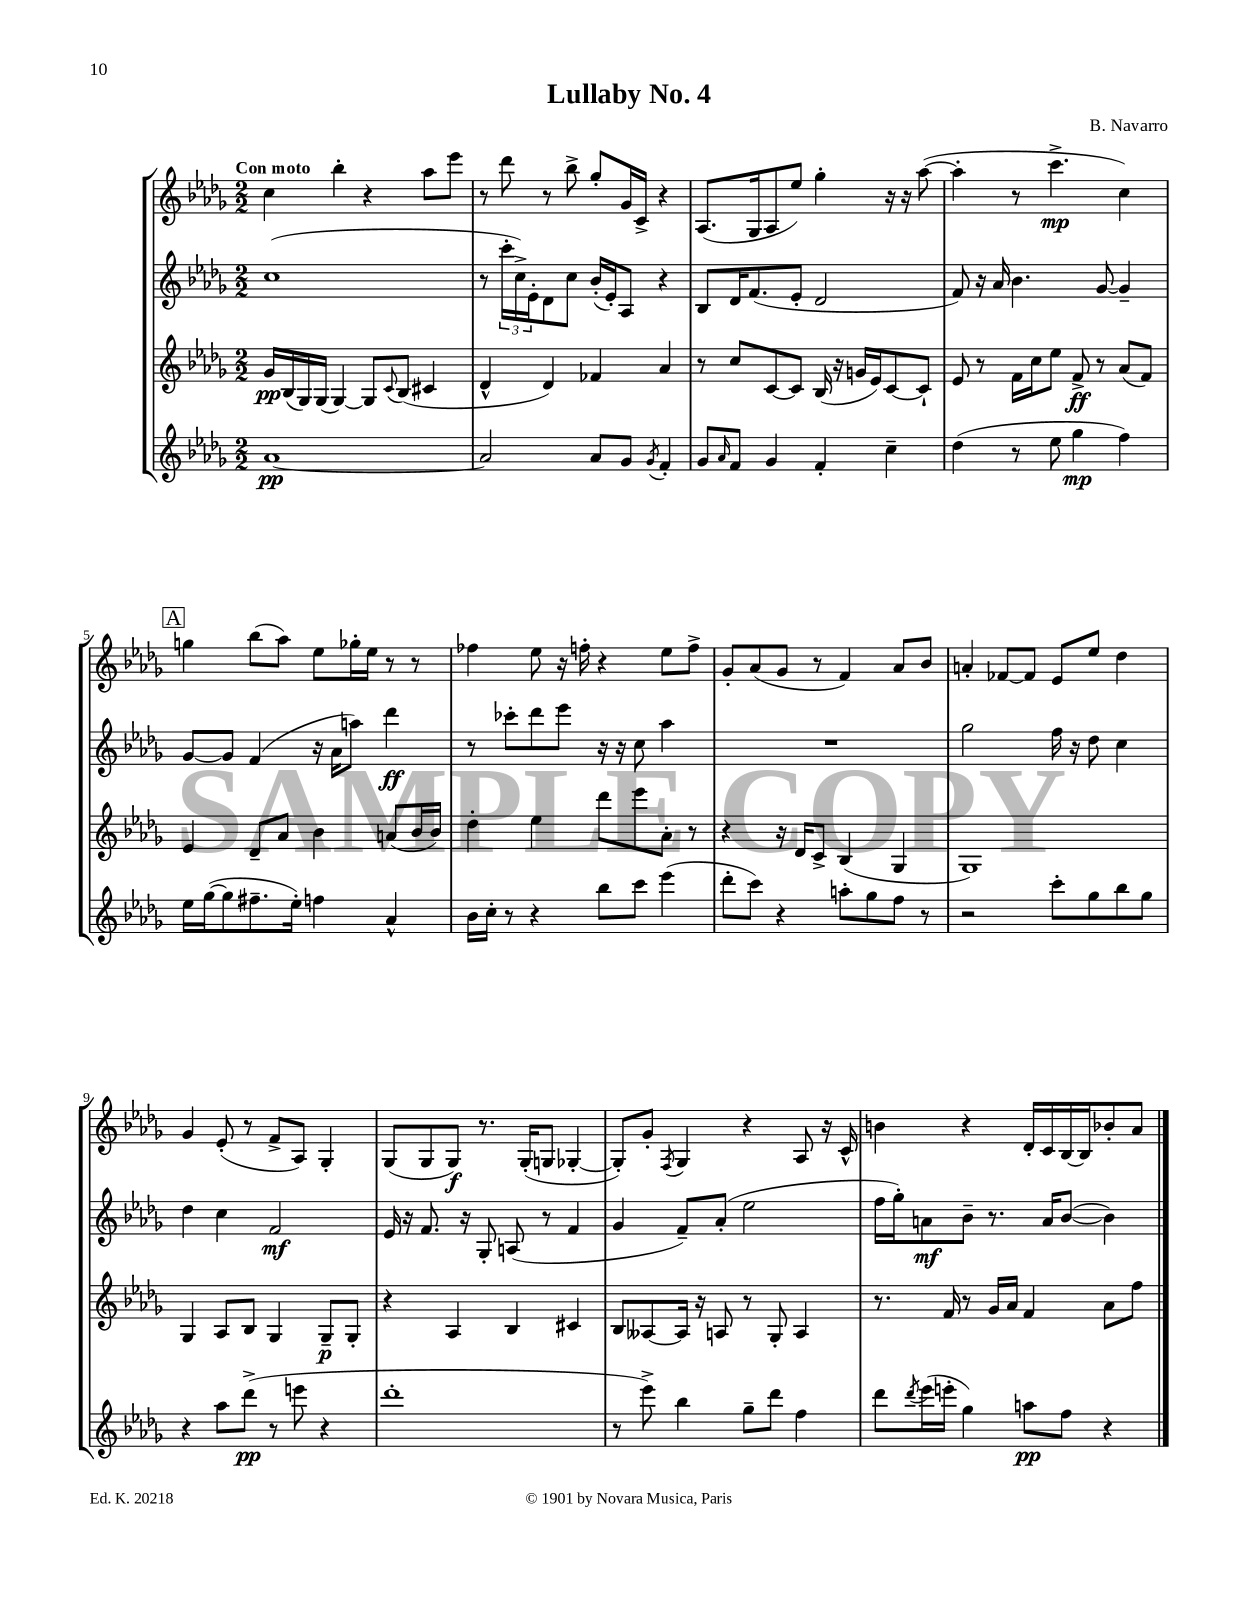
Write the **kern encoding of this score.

**kern	**kern	**kern	**kern
*staff4	*staff3	*staff2	*staff1
*clefG2	*clefG2	*clefG2	*clefG2
*k[b-e-a-d-g-]	*k[b-e-a-d-g-]	*k[b-e-a-d-g-]	*k[b-e-a-d-g-]
*M2/2	*M2/2	*M2/2	*M2/2
[1a-	16g-	(1cc	4cc
.	(16B-	.	.
.	16G-)	.	.
.	(16G-	.	.
.	[4G-)	.	4bb-'
.	8G-]	.	4r
.	8qqc	.	.
.	(8B-	.	.
.	4c#	.	8aa-
.	.	.	8eee-
=	=	=	=
2a-]	4d-^^	8r	8r
.	.	24ccc'	8ddd-
.	.	24cc^)	.
.	.	24e-'	.
.	4d-)	8d-	8r
.	.	8cc	8bb-^
8a-	4f-	(16b-'	8gg-'
.	.	16e-')	.
8g-	.	8A-	16g-
.	.	.	16c^
8qg-	.	.	.
4f'	4a-	4r	4r
=	=	=	=
8g-	8r	8B-	(8.A-
16qqa-	.	.	.
8f	8cc	16d-	.
.	.	(8.f	16G-
4g-	[8c	.	8A-
.	8c]	8e-'	8ee-)
4f'	(16B-	2d-	4gg-'
.	16r	.	.
.	16g	.	.
.	16e-)	.	.
4cc~	[8c	.	16r
.	.	.	16r
.	8c`]	.	([8aa-
=	=	=	=
(4dd-	8e-	8f)	4aa-']
.	8r	16r	.
.	.	16a-	.
8r	16f	4.b-	8r
.	16cc	.	.
8ee-	8ee-	.	4.ccc^
4gg-	8f^	.	.
.	8r	[8g-	.
4ff)	(8a-	4g-~]	4cc)
.	8f)	.	.
=	=	=	=
16ee-	4e-	[8g-	4gg
([16gg-	.	.	.
8gg-]	.	8g-]	.
8.ff#~	8d-~	(4f	(8bb-
.	8a-	.	8aa-)
16ee-')	.	.	.
4ff	4b-	16r	8ee-
.	.	16a-	.
.	.	8aa)	16gg-'
.	.	.	16ee-
4a-^^	(8a	4ddd-	8r
.	16b-	.	8r
.	16b-)	.	.
=	=	=	=
16b-	4dd-'	8r	4ff-
16cc'	.	.	.
8r	.	8ccc-'	.
4r	4ee-	8ddd-	8ee-
.	.	8eee-	16r
.	.	.	16ff'
8bb-	8ddd-	16r	4r
.	.	16r	.
8ccc	8eee-	8cc	.
(4eee-	8a-'	4aa-	8ee-
.	8r	.	8ff^
=	=	=	=
8ddd-'	4r	1r	8g-'
8ccc)	.	.	(8a-
4r	16r	.	8g-
.	16d-	.	.
.	8c^	.	8r
8aa'	(4B-	.	4f)
8gg-	.	.	.
8ff	4G-	.	8a-
8r	.	.	8b-
=	=	=	=
2r	1G-)	2gg-	4a'
.	.	.	[8f-
.	.	.	8f-]
8ccc'	.	16ff	8e-
.	.	16r	.
8gg-	.	8dd-	8ee-
8bb-	.	4cc	4dd-
8gg-	.	.	.
=	=	=	=
4r	4G-	4dd-	4g-
8aa-	8A-	4cc	(8e-'
(8ddd-^	8B-	.	8r
8r	4G-	2f	8f^
8eee	.	.	8A-)
4r	8G-~	.	4G-'
.	8G-'	.	.
=	=	=	=
1ddd-'	4r	16e-	(8G-
.	.	16r	.
.	.	8.f	8G-
.	4A-	.	8G-)
.	.	16r	.
.	.	8G-'	8.r
.	4B-	(8A	.
.	.	.	(16G-'
.	.	8r	8G
.	4c#	4f	[4G-'
=	=	=	=
8r	8B-	4g-	8G-'])
8eee-^)	[8A--	.	8g-'
.	.	.	8qF
4bb-	16A--]	8f~)	4G-
.	16r	.	.
.	8A	(8a-'	.
8gg-~	8r	2ee-	4r
8ddd-	8G-'	.	.
4ff	4A	.	8A-
.	.	.	16r
.	.	.	16c^^
=	=	=	=
8ddd-	8.r	16ff	4b
.	.	16gg-')	.
8qddd-	.	.	.
(16eee-	.	8a	.
16eee'	16f	.	.
4gg-)	8r	8b-~	4r
.	16g-	8.r	.
.	16a-	.	.
8aa	4f	.	16d-'
.	.	16a	16c
8ff	.	([8b-	[16B-
.	.	.	16B-]
4r	8a-	4b-])	8b-'
.	8ff	.	8a-
==	==	==	==
*-	*-	*-	*-
